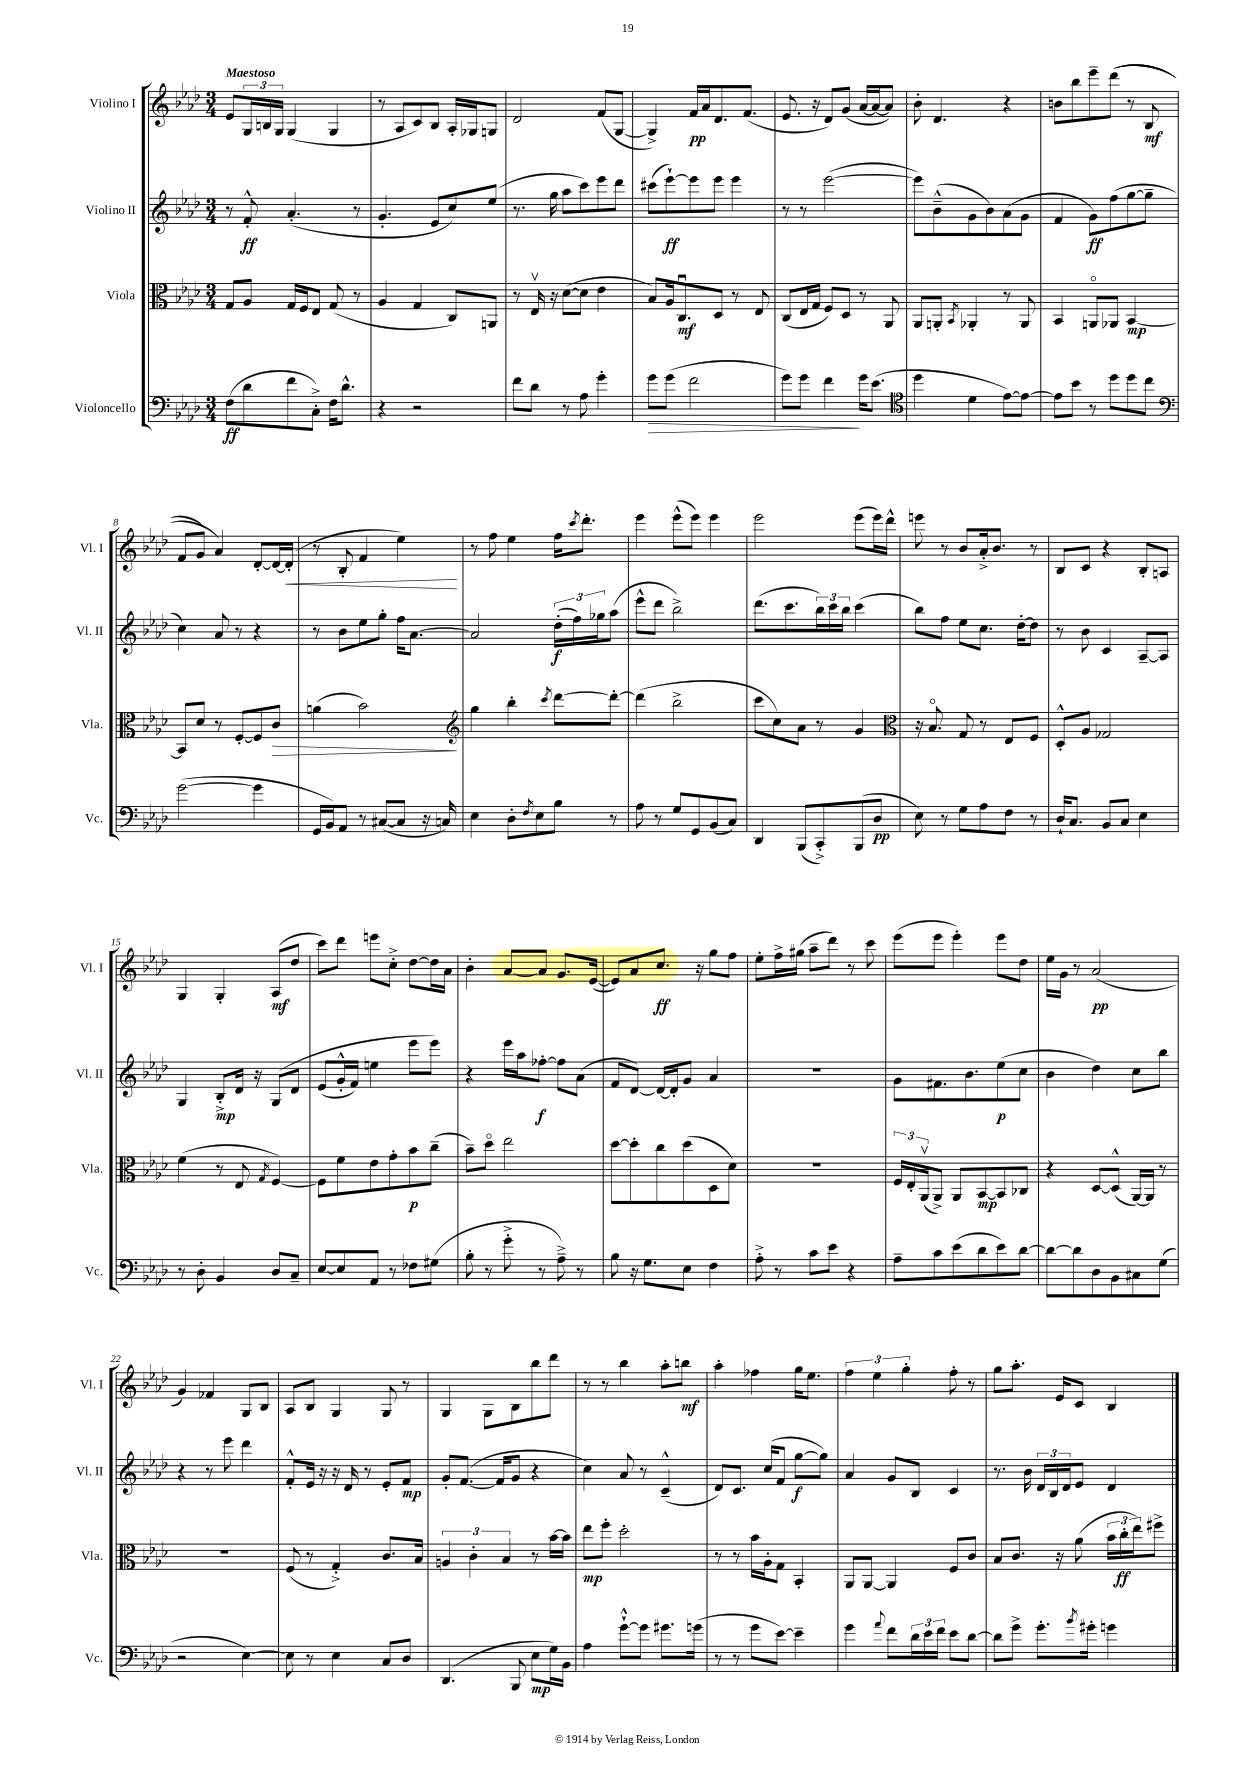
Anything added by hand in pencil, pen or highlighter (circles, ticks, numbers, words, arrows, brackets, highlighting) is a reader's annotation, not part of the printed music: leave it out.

**kern	**kern	**kern	**kern
*staff4	*staff3	*staff2	*staff1
*clefF4	*clefC3	*clefG2	*clefG2
*k[b-e-a-d-]	*k[b-e-a-d-]	*k[b-e-a-d-]	*k[b-e-a-d-]
*M3/4	*M3/4	*M3/4	*M3/4
(8F	8G	8r	8e-
8d-	8A-	8f'^^	24G
.	.	.	24B
.	.	.	24G
8f	16G	(4.a-'	(4G
.	16F	.	.
8C'^)	8E-	.	.
16F	(8G	.	4G
8.d-^^	.	.	.
.	8r	8r	.
=	=	=	=
4r	4A-	4.g'	8r
.	.	.	8A-
2r	4G	.	8c)
.	.	8e-	8B-
.	8C)	8cc)	16A-'
.	.	.	16G-
.	8AA	(8ee-	8G
=	=	=	=
8f	8r	8.r	2d-
8d-	16E-v	.	.
.	16r	16gg	.
8r	([8d-	8aa-	.
8A-	8d-]	8ccc)	.
4g'	4e-	8eee-	(8f
.	.	8ddd-	[8G
=	=	=	=
8g	8B-)	(8ccc#	4G^])
(8g	16A-	[8eee-`)	.
.	8.Cu	.	.
2f	.	8eee-]	16f
.	.	.	16a-
.	8D-	8eee-	8.d-
.	8r	4eee-	.
.	.	.	(8.f
.	8E-	.	.
=	=	=	=
8g)	(8C	8r	8.e-
8g	16E-	8r	.
.	16G	.	16r
4f	8F)	([2eee-	8d-)
.	8D-	.	(8g
16g	8r	.	[16a-
(8.e-	.	.	16a-_
.	8AA-	.	8a-])
=	=	=	=
*clefC4	*	*	*
4dd-	8AA-	8eee-])	8b-'
.	8AA'	(8b-~^^	4.d-
.	8qBB-	.	.
4d-	4AA-'	8g	.
.	.	8b-)	.
[8e-)	8r	(8a-	4r
8e-_	8AA-	8g	.
=	=	=	=
8e-]	4BB-	4f	8b
8b-	.	.	8bb-
8r	8AAo	8g)	8eee-~
8dd-	8AA-	(8ff	&((8ddd-
8dd-	[4BB-	[8gg	8r
8cc	.	8gg~]	8B-
=	=	=	=
*clefF4	*	*	*
([2g	8BB-]	4cc)	8f
.	8d-	.	8g)
.	8r	8a-	4a-&)
.	[8F'	8r	.
4g]	8F]	4r	[8d-'
.	8c	.	16d-_
.	.	.	(16d-']
=	=	=	=
16GG	(4a	8r	8r
16BB-)	.	.	.
8AA-	.	8b-	8B-'
8r	2b-)	8ee-	4f
([8C#	.	8gg'	.
8C#]	.	16ff	4ee-)
.	.	[8.a-	.
16r	.	.	.
16C)	.	.	.
=	=	=	=
*	*clefG2	*	*
4E-	4gg	2a-]	8r
.	.	.	8ff
8D-'	4bb-'	.	4ee-
8qF	.	.	.
8E-	.	.	.
.	8qccc	.	.
8B-	[8ddd-	(24dd-'	16ff
.	.	24ff)	.
.	.	.	8qccc
.	.	.	8.ddd-'
.	.	24gg-	.
8r	8ddd-'_	(8aa-	.
=	=	=	=
8A-	(4ddd-]	8eee-^^	4eee-
8r	.	8ddd-	.
8G	2bb-^	2bb-^)	(8eee-^^
8GG	.	.	8eee-)
(8BB-	.	.	4eee-
8C)	.	.	.
=	=	=	=
4DD-	8ccc	(8.ddd-	2eee-
.	8cc)	.	.
.	.	8.ccc	.
(8BBB-	8a-	.	.
8CC'^)	8r	24bb-)	.
.	.	24ccc	.
.	.	24bb-	.
(8BBB-	4g	(4ccc	(8eee-
8D-	.	.	16eee-)
.	.	.	16ddd-^^
=	=	=	=
*	*clefC3	*	*
8E-)	16r	8bb-)	8eee
.	8.B-o	.	.
8r	.	8ff	8r
8G	8G	8ee-	8b-
8A-	8r	8.cc	16a-'^
.	.	.	8.b-
8F	8E-	.	.
.	.	[16dd-'	.
8r	8F	8dd-]	8r
=	=	=	=
16D-`	8D-'^^	8r	8B-
8.C	.	.	.
.	8A-	8b-	8c
8BB-	2G-	4c	4r
8C	.	.	.
4E-	.	[8A-~	8B-'
.	.	8A-]	8A
=	=	=	=
8r	(4f	4G	4G
8D-'	.	.	.
4BB-	8r	8B-'^	4G'
.	8E-	16d-	.
.	.	16r	.
.	8qG	.	.
8D-	[4F)	&(8G	(8A-
8C~	.	8d-	8dd-
=	=	=	=
[8E-	8F]	(8e-	8ccc)
8E-]	8f	16g'^^	8ddd-
.	.	16f)	.
8AA-	8e-	4ee	8eee
8r	8g'	.	8cc'^
8F-	8b-	8eee-	[8dd-
(8G#	(8cc~	8eee-&)	16dd-]
.	.	.	16a-
=	=	=	=
8B-'	8b-~)	4r	4b-'
8r	8dd-o	.	.
8g'^	2ee-	16eee-	[8a-
.	.	16aa-	.
8r	.	[8ff-'	8a-]
8A-~^)	.	8ff-]	8.g
8r	.	(8a-	.
.	.	.	([16e-
=	=	=	=
8B-	[8dd-	8f	8e-])
16r	8dd-']	[8d-)	8a-
8.G	.	.	.
.	8cc	16d-_	8.cc
.	.	16d-']	.
8E-	(8dd-	8g	.
.	.	.	16r
4F	8D-	4a-	8gg
.	8d-)	.	8ff
=	=	=	=
8A-'^	2.r	2.r	8ee-'
8r	.	.	16ff^
.	.	.	(16gg#
8c	.	.	8aa-~
8e-	.	.	8ddd-)
4r	.	.	8r
.	.	.	8ccc
=	=	=	=
8A-~	24F	8g	(8eee-
.	24E-'	.	.
.	(24AA-v	.	.
8c	8AA-^)	8.f#	8eee-
(8e-	8AA-	.	4eee-')
.	.	8.b-	.
8d-	[8BB-	.	.
8e-)	8BB-]	(8ee-	8eee-
[8d-	8C-	8cc	8dd-
=	=	=	=
8d-_	4r	4b-	16ee-
.	.	.	16g
8d-]	.	.	8r
8D-	[8D-	4dd-)	(2a-
8BB-	(8D-^^]	.	.
8C#	[16AA-)	8cc	.
.	16AA-]	.	.
(8G	8r	8bb-	.
=	=	=	=
2r	2.r	4r	4g)
.	.	8r	4f-
.	.	8eee-	.
[4E-)	.	4ddd-	8G
.	.	.	8B-
=	=	=	=
8E-]	(8F	8f'^^	8A-
8r	8r	16e-	8B-
.	.	16r	.
4E-	4G'^)	16r	4G
.	.	16d-	.
.	.	8r	.
8C	8.c	8e-'	8G
8D-	.	8f	8r
.	16B-	.	.
=	=	=	=
(4.DD-	6A	8g'	4G
.	.	([8.f	.
.	6c'	.	.
.	.	.	8G
.	.	16f]	.
.	6B-	.	.
8BBB-	.	8g	8B-
8E-	8r	4r	8bb-
16G)	[16b-	.	8ddd-
16BB-	16b-]	.	.
=	=	=	=
4A-	8ee-	4cc)	8r
.	8ff'	.	8r
[8g`^^	2dd-'	8a-	4bb-
8g]	.	8r	.
8.g#	.	(4c~^^	8aa-'
.	.	.	8bb
(16g	.	.	.
=	=	=	=
8r	8r	8d-)	4aa-'
8r	8r	8.c	.
8g	16b-	.	4ff-
.	16A-'	(16cc	.
[8e-)	8G	8f	.
4e-~]	4BB-'	[8gg	16gg
.	.	.	8.ee-
.	.	8gg])	.
=	=	=	=
4g	8AA-	4a-	6ff
.	[8AA-	.	.
.	.	.	6ee-
8qqa-	.	.	.
8f	4AA-]	8g	.
.	.	.	6gg'
24d-	.	8B-	.
24e-	.	.	.
24f	.	.	.
8e-	8F	4c	8ff'
[8d-	8c	.	8r
=	=	=	=
8d-]	8B-	8.r	8gg
8g^	8.c	.	8.aa-'
.	.	16b-	.
8.g'	.	24d-	.
.	.	24B-	.
.	16r	.	16e-
.	.	24d-	.
.	(8a-	8e-	8c
8qb-	.	.	.
16g#'	.	.	.
4g	24b-	4d-	4B-
.	24cc'	.	.
.	24ee-)	.	.
.	8ff#^	.	.
==	==	==	==
*-	*-	*-	*-
